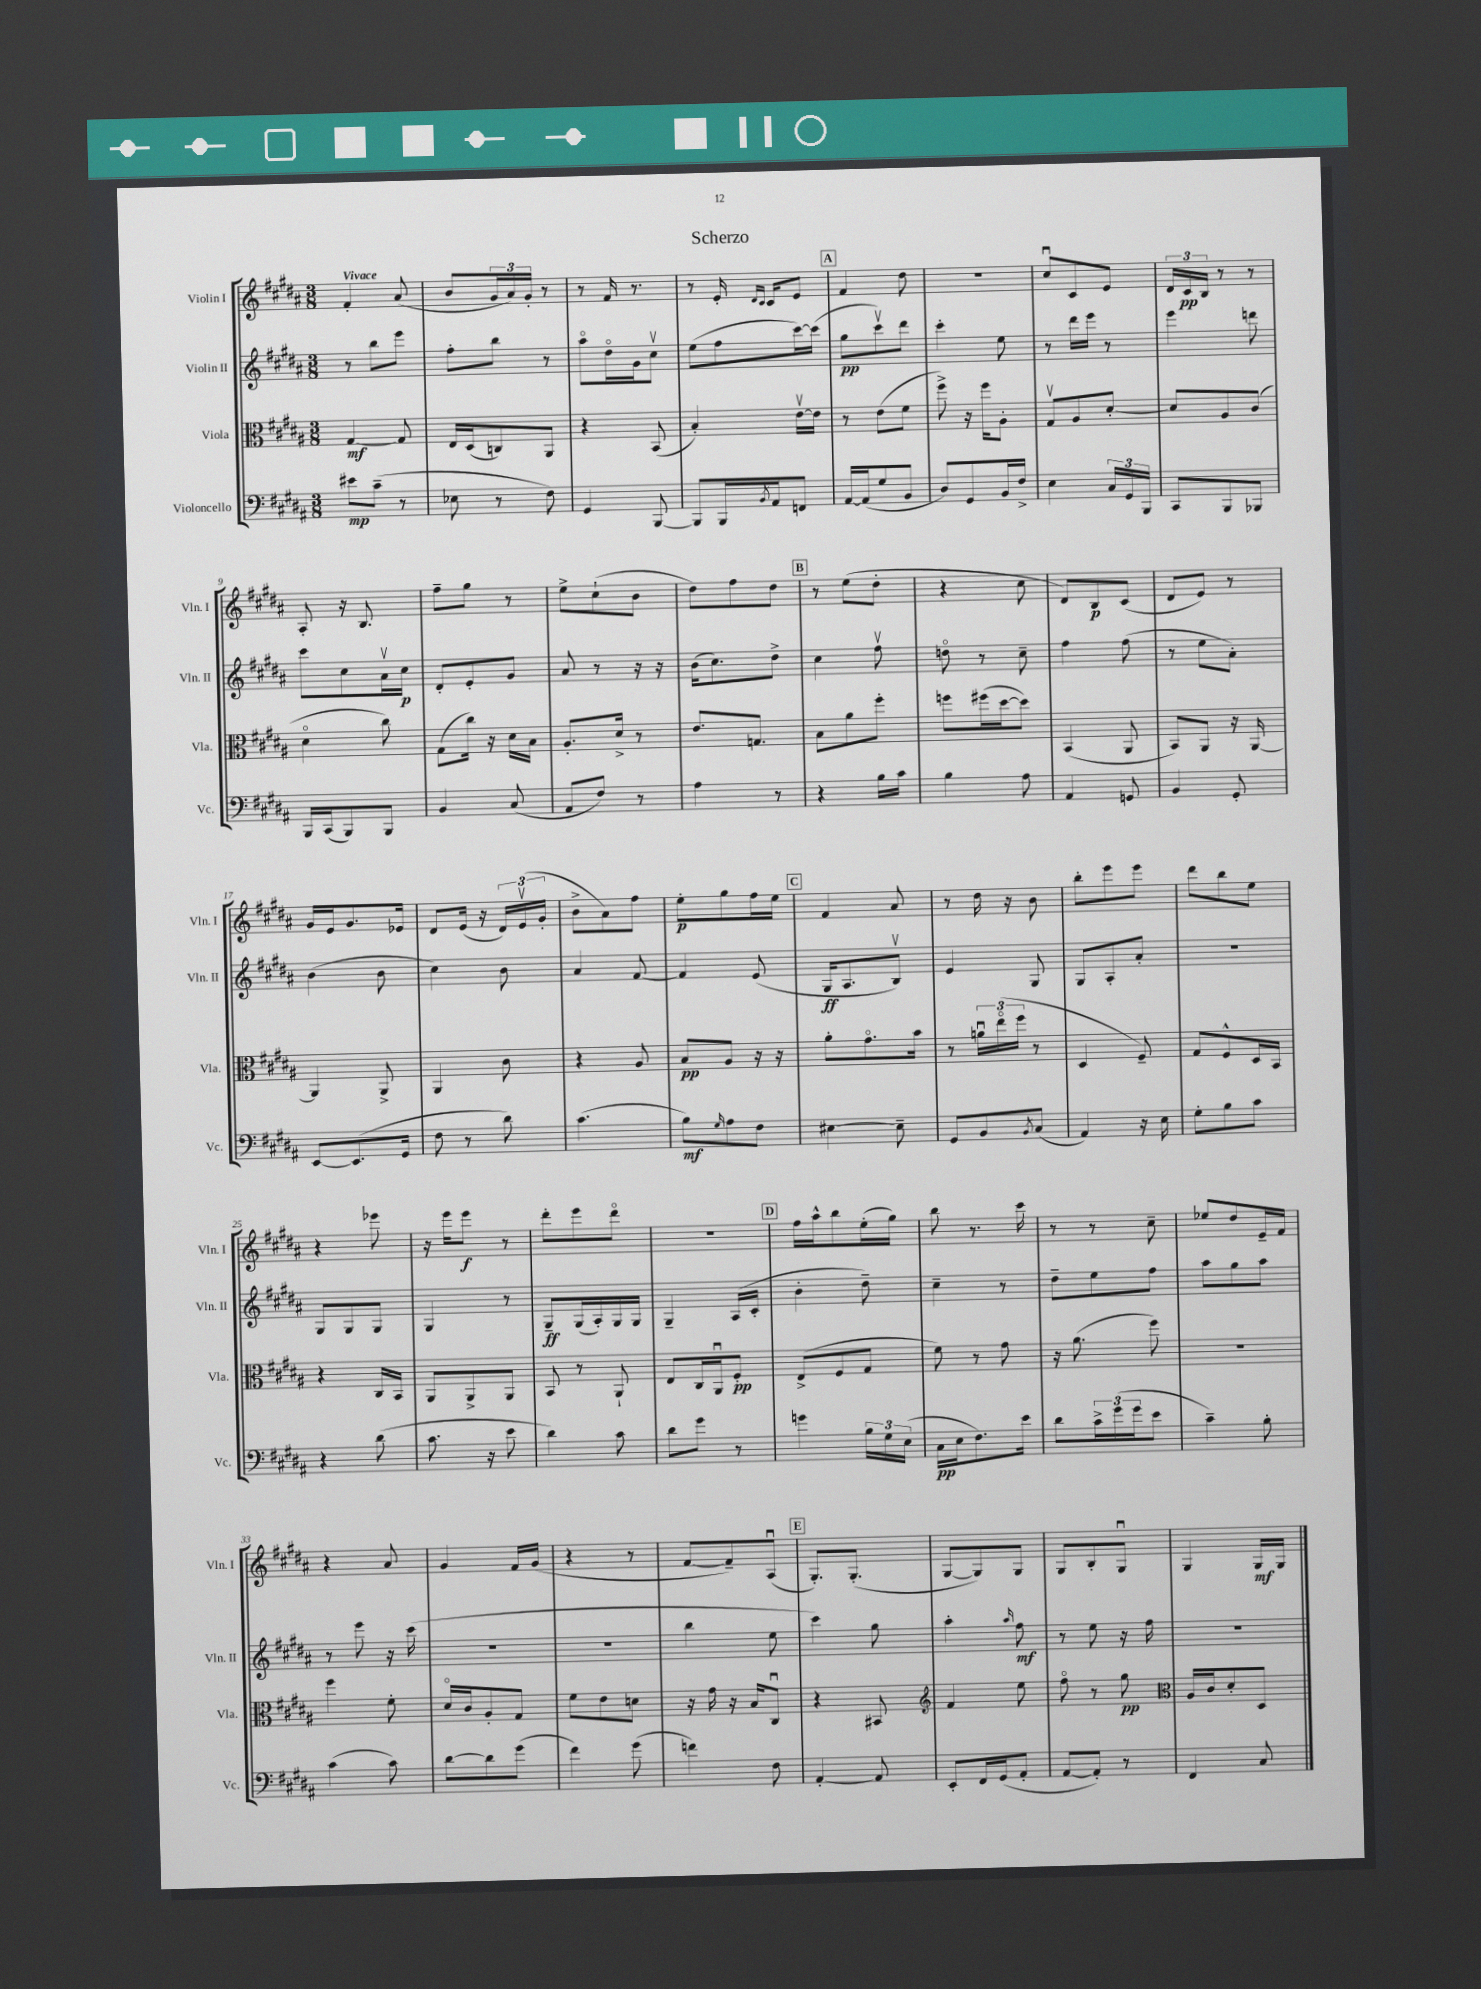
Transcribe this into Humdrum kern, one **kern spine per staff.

**kern	**kern	**kern	**kern
*staff4	*staff3	*staff2	*staff1
*clefF4	*clefC3	*clefG2	*clefG2
*k[f#c#g#d#a#]	*k[f#c#g#d#a#]	*k[f#c#g#d#a#]	*k[f#c#g#d#a#]
*M3/8	*M3/8	*M3/8	*M3/8
8e#	[4G#	8r	4f#'
(8c#~	.	8bb	.
8r	8G#]	8eee	(8a#
=	=	=	=
8E-	16E	8ff#'	8b
.	(16D#	.	.
8r	8C)	8bb	24g#
.	.	.	24a#)
.	.	.	24g#'
8F#)	8AA#	8r	8r
=	=	=	=
4GG#	4r	8aa#o	8r
.	.	16dd#o	16f#
.	.	16g#	8.r
[8BBB	(8BB	8cc#v	.
=	=	=	=
8BBB]	4B')	(8ee	8r
16BBB	.	8ff#	16e'
.	.	.	16qqd#
8qBB	.	.	16qqc#
16AA#	.	.	16c#
8FF	[16ev	[16ccc#)	8e
.	16e]	(16ccc#]	.
=	=	=	=
[16AA#	8r	8gg#	4f#
(16AA#]	.	.	.
8G#	(8e	8ccc#v)	.
8BB	8f#	8ddd#	8dd#
=	=	=	=
8D#)	8ff#^)	4ccc#'	4.r
8GG#	16r	.	.
.	16ff#	.	.
16BB	8A#'	8ee	.
16F#^	.	.	.
=	=	=	=
4E	8G#v	8r	8cc#u
.	8A#	16ddd#	8c#
.	.	16eee	.
24C#	[8d#'	8r	8e
24GG#	.	.	.
24BBB	.	.	.
=	=	=	=
8CC#	8d#]	4eee	24d#
.	.	.	24c#
.	.	.	24B
8BBB	8A#	.	8r
8BBB-	(8c#	8ddd	8r
=	=	=	=
16BBB	4d#o	8ccc#	8A#'
(16CC#	.	.	.
8BBB)	.	8cc#	16r
.	.	.	8.B
8BBB	8cc#)	16a#v	.
.	.	16cc#	.
=	=	=	=
4BB	(8G#	8d#'	8ff#~
.	16cc#)	8e'	8gg#
.	16r	.	.
(8C#	16d#	8g#	8r
.	16B	.	.
=	=	=	=
8AA#	8.A#'	8a#	8ee^
8F#)	.	8r	(8cc#`
.	16d#^	.	.
8r	8r	16r	8b
.	.	16r	.
=	=	=	=
4A#	8.e	(16b	8dd#)
.	.	8.cc#)	.
.	.	.	8ff#
.	8.G	.	.
8r	.	8dd#^	8dd#
=	=	=	=
4r	8B	4cc#	8r
.	8a#	.	(8ee
16B	8ff#'	8ff#v	8dd#'
16c#	.	.	.
=	=	=	=
4B	8ff	8ddo	4r
.	(16ff#	8r	.
.	[16dd#	.	.
8A#	8dd#])	8cc#~	8cc#
=	=	=	=
4AA#	(4BB	4ff#	8d#)
.	.	.	8B
8GG	8AA#	(8ff#	(8c#
=	=	=	=
4BB	8BB)	8r	8d#
.	8AA#	8ee	8e)
8GG#'	16r	8a#')	8r
.	[16AA#	.	.
=	=	=	=
[8EE	4AA#]	(4b	16g#
.	.	.	16e
(8.EE]	.	.	8.g#
.	8AA#^	8b	.
16GG#	.	.	16e-
=	=	=	=
8F#	4AA#	4cc#)	8d#
8r	.	.	(16e
.	.	.	16r
8d#)	8c#	8b	24d#)
.	.	.	(24ev
.	.	.	24g#'
=	=	=	=
(4.c#	4r	4a#	8b^
.	.	.	8a#)
.	8A#	[8f#	8ff#
=	=	=	=
8B)	8B	4f#]	8ee'
16qqG#	.	.	.
8A#	8A#	.	8gg#
8F#	16r	(8e	16ff#
.	16r	.	16ee
=	=	=	=
[4E#	8a#'	16G#	4f#
.	.	8.A#	.
.	8.g#o	.	.
8E#~]	.	8Bv)	8a#
.	16b	.	.
=	=	=	=
8GG#	8r	4e	8r
8BB	24au	.	16dd#
.	(24eeo	.	.
.	.	.	16r
.	24ff#	.	.
8qBB	.	.	.
(8C#	8r	8G#	8b
=	=	=	=
4AA#)	4D#	8G#	8bb'
.	.	8A#'	8eee
16r	8F#~)	8a#'	8eee
16E	.	.	.
=	=	=	=
8G#'	8G#	4.r	8ddd#
8B	8F#^^	.	8bb
8c#	16D#	.	8ee
.	16BB	.	.
=	=	=	=
4r	4r	8G#	4r
.	.	8G#	.
(8d#	16C#	8G#	8eee-
.	16BB	.	.
=	=	=	=
8.c#	8AA#	4G#	16r
.	.	.	16eee
.	8AA#^	.	8eee
16r	.	.	.
8e	8AA#	8r	8r
=	=	=	=
4d#)	8BB	8G#~	8ddd#'
.	8r	(16G#	8eee
.	.	16A#')	.
8c#	8AA#`	16G#	8ddd#o
.	.	16G#	.
=	=	=	=
8d#	8E	4G#~	4.r
8g#	16C#	.	.
.	16AA#u	.	.
8r	8F#'	(16A#	.
.	.	16c#'	.
=	=	=	=
4g	(8E^	4b'	16ff#
.	.	.	16aa#^^
.	8F#	.	8bb
24B	8G#	8dd#~)	(16ee'
24G#	.	.	.
.	.	.	16gg#)
(24E	.	.	.
=	=	=	=
16C#	8f#)	4cc#~	8bb
16E	.	.	.
8.F#)	8r	.	8.r
.	8g#	8r	.
16e	.	.	16ccc#
=	=	=	=
8d#	16r	8dd#~	8r
.	(8.a#	.	.
24c#^	.	8ee	8r
(24g#	.	.	.
24g#	.	.	.
8e	8ff#)	8ff#	8cc#~
=	=	=	=
4c#~)	4.r	8aa#	8ee-
.	.	8gg#	8dd#
8B'	.	8aa#	16e~
.	.	.	16f#
=	=	=	=
(4c#	4ff#	8r	4r
.	.	8eee	.
8c#)	8f#'	16r	8a#
.	.	(16ccc#	.
=	=	=	=
[8d#	16d#o	4.r	4g#
.	16c#	.	.
8d#]	8A#'	.	.
(8g#	8G#	.	16f#
.	.	.	(16g#
=	=	=	=
4f#)	8f#	4.r	4r
.	8e	.	.
(8g#	8d	.	8r
=	=	=	=
4f)	16r	4bb	[8f#
.	16g#	.	.
.	16r	.	8f#~])
.	16B	.	.
8F#	8C#u	8ee	(8A#u
=	=	=	=
[4AA#'	4r	4ccc#)	8.G#')
.	.	.	(8.G#'
8AA#]	8BB#	8gg#	.
=	=	=	=
*	*clefG2	*	*
8EE'	4f#	4aa#'	[8G#
16FF#	.	.	8G#])
(16GG#	.	.	.
.	.	16qqaa#	.
8AA#'	8ee	8ff#	8G#
=	=	=	=
[8AA#	8ff#o	8r	8G#
8AA#'])	8r	8ee	8B'
8r	8gg#	16r	8G#u
.	.	16ff#	.
=	=	=	=
*	*clefC3	*	*
4FF#	16A#	4.r	4G#
.	16c#	.	.
.	8d#'	.	.
8C#	8D#	.	16G#
.	.	.	16G#
==	==	==	==
*-	*-	*-	*-
